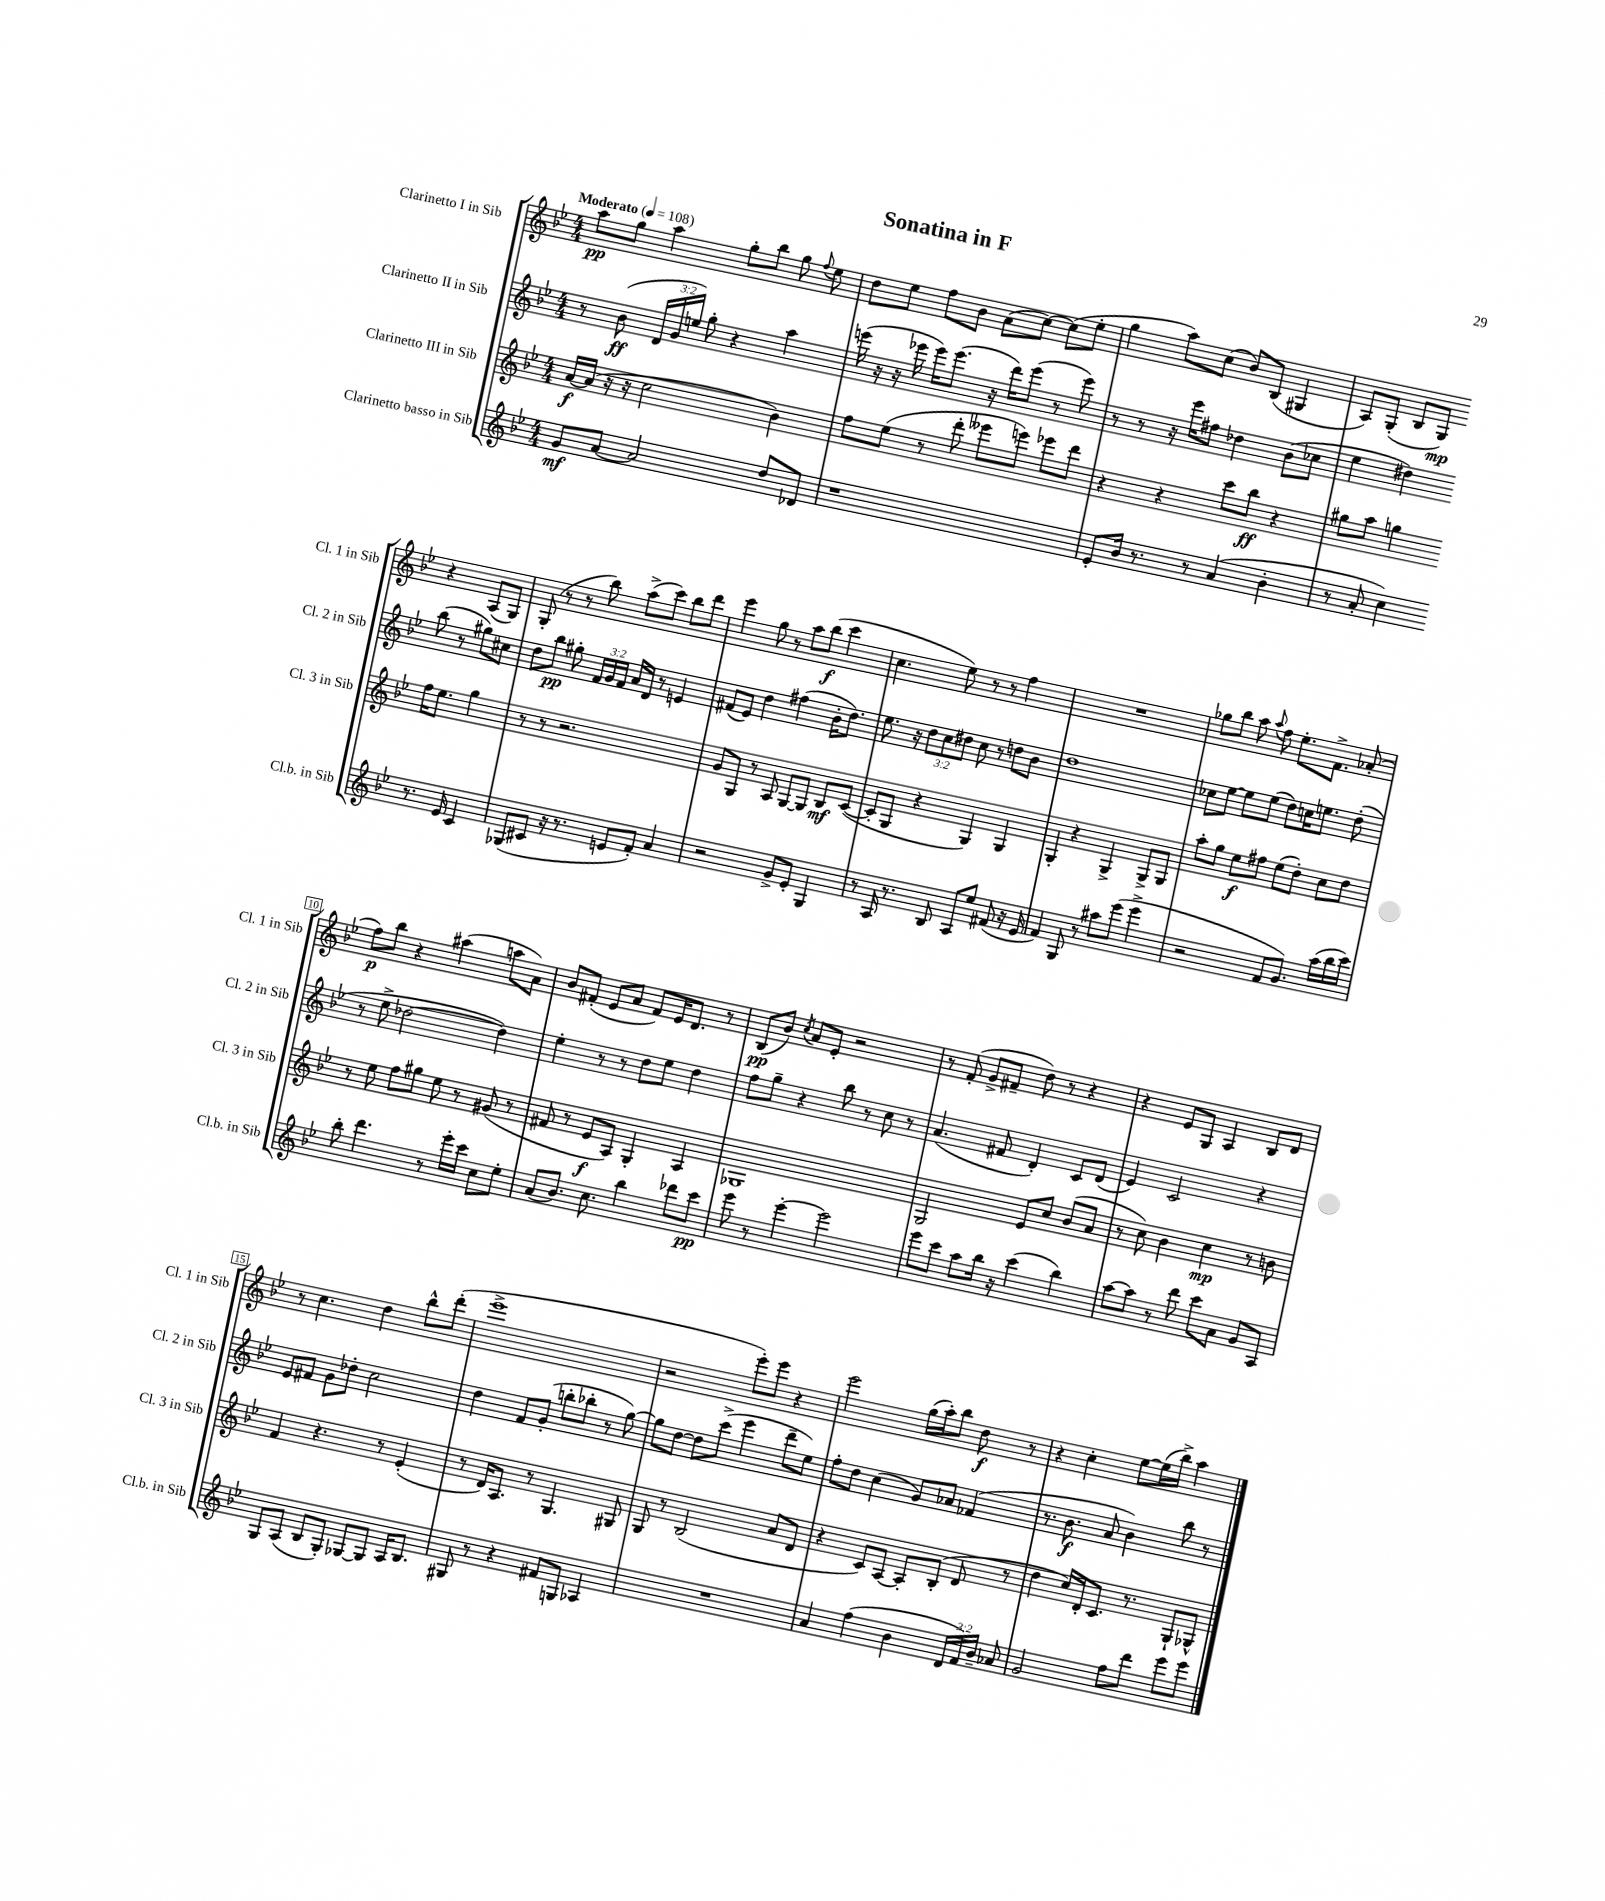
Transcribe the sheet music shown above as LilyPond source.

\header { title = "Sonatina in F" }
<<
\new StaffGroup <<
\new Staff = "s0" \with { instrumentName = "Clarinetto I in Sib" shortInstrumentName = "Cl. 1 in Sib" } {
    \clef treble \key bes \major \numericTimeSignature \time 4/4 \tempo "Moderato" 4 = 108
    \autoBeamOff a''8[\pp g''8] a''4 g''8[-. bes''8] g''8 \appoggiatura { f''8 } ees''8 |
    d''8[ ees''8] f''8[ bes'8] a'8[( c''8]~) c''8[( ees''8]-. |
    g''4 a''8[) c''8]( bes'8[) bes8]( gis4 |
    a8[) g8]-.( bes8[ g8]\mp) r4 a8[( g8]) |
    g8-.( r8 r8 bes''8) a''8[->( c'''8]) bes''8[ d'''8] |
    ees'''4 g''8 r8 a''8[ bes''8]\f( c'''4 |
    c''4. ees''8) r8 r8 f''4 |
    R1 |
    ges''8[ bes''8] a''8 \appoggiatura { a''8 } f''8 ees''8.[-. f'8.]-> aes'8-.( |
    f''8[\p) bes''8] r4 ais''4( a''8[ a'8]) |
    bes'8[ fis'8]-.( ees'8[ a'8] fis'8[) ees'16 d'8.] r8 |
    bes8[\pp( bes'8]) \acciaccatura { c''8 } a'8[ ees'8]-. r2 |
    r8 f'8-.( g'8[-> fis'8]-- d''8) r8 r4 |
    r4 ees'8[ g8] a4 bes8[ d'8] |
    r8 c''4. d''4 bes''8[-^ d'''8]-.( |
    ees'''1-> |
    r2 ees'''8[-.) ees'''8] r4 |
    ees'''2 g''16[( a''16-.) bes''8] d''8\f r8 |
    r4 c''4-. ees''8[~ ees''16( bes''16]->) a''4 \bar "|." |
}
\new Staff = "s1" \with { instrumentName = "Clarinetto II in Sib" shortInstrumentName = "Cl. 2 in Sib" } {
    \clef treble \key bes \major \numericTimeSignature \time 4/4 \override Staff.TupletNumber.text = #tuplet-number::calc-fraction-text
    \autoBeamOff r8 bes'8\ff( \tuplet 3/2 { d'16[ g'16 e''16]) } g''8-. r4 a''4 |
    e'''16( r16 r16 ees'''16 ees'''16[) ees'''8.]( r16 d'''16[) ees'''8]( r8 ees'''8) |
    r8 r8 r16 ees'''16[ fis''8] des''4 bes'8[( ces''8] |
    ees''4 dis''4) bes''8( r8 gis''8[) cis''8] |
    d''8[ bes''8]\pp gis''8-. \tuplet 3/2 { f'16[ g'16 f'16] } a'16[ d'16] r8 e'4 |
    fis'8[( ees'8]) d''4 fis''4( bes'16[-. d''8.]) |
    ees''8. r16 \tuplet 3/2 { d''8[ c''8 dis''8] } c''8 r8 d''8[ bes'8] |
    d''1 |
    ces''8[ ees''8]~ ees''8[ ees''8]( d''8[) c''16 e''8.] d''8-.( |
    r8 ees''8-> des''2~ des''4) |
    ees''4-. r8 r8 d''8[ ees''8] d''4 |
    f''8[ g''8]-- r4 bes''8 r8 c''8 r8 |
    a'4.( fis'8 d'4-.) c'8[ d'8]( |
    ees'4) c'2 r4 |
    ees'8[ fis'8] g'8[ des''8]-. c''2 |
    d''4 f'8[ g'8]-.( b''8[-. bes''8]-. r8 g''8~) |
    g''8[ d''8]~ d''8[ c'''8]->( ees'''4 d'''8[-- ees''8]) |
    f''8[-. d''8] c''4( g'8[) aes'8] fes'4( |
    r8. bes'8.\f a'8 bes'4) bes''8 r8 \bar "|." |
}
\new Staff = "s2" \with { instrumentName = "Clarinetto III in Sib" shortInstrumentName = "Cl. 3 in Sib" } {
    \clef treble \key bes \major \numericTimeSignature \time 4/4
    \autoBeamOff a'16[~\f a'16]( r16 r16 c''2 bes'4) |
    f''8[ ees''8]( r8 d'''8-. eeses'''8[ e'''8]) ees'''8[ d'''8] |
    r4 r4 c'''8[ bes''8]\ff r4 |
    gis''8[ a''8] g''4 f''16[ ees''8.] g''4 |
    r8 r8 r2. |
    g'8[ g8] r8 a8 g8[~ g8] bes8[\mf c'8]~( |
    c'8[-. g8] r4 g4) g4 |
    g4-. r4 g4-> g8[-> g8] |
    a''8[-. g''8] ees''8[\f fis''8] ees''8[( d''8]-.) c''8[ d''8] |
    r8 ees''8 f''8[ gis''8] ees''8 r8 gis'8( r8 |
    fis'8 r8 ees'8[\f a8]) g4-. a4 |
    ges1 |
    g2 ees'8[ c''8] bes'8[( a'8] |
    r8 c''8) bes'4 c''4\mp r8 b'8 |
    f'4 r4. r8 ees'4-.( |
    r8 d'16[) a8.] r8 g4. gis8 |
    g8 r8 bes2( a'8[ d'8] |
    r4 c'8[) a8]~ a8[-. bes8]-.( d'8 r8 |
    d''4 c''16[) d'16-. c'8.] r8. g8[-! ges8]-^ \bar "|." |
}
\new Staff = "s3" \with { instrumentName = "Clarinetto basso in Sib" shortInstrumentName = "Cl.b. in Sib" } {
    \clef treble \key bes \major \numericTimeSignature \time 4/4 \override Staff.TupletNumber.text = #tuplet-number::calc-fraction-text
    \autoBeamOff g'8[\mf a'8]~ a'2 d''8[ des'8] |
    r1 |
    ees'8[-. bes'16] r8. r8 a'4( bes'4-. |
    r8 a'8-. c''4) r8. ees'16 c'4 |
    ges8[( cis'8] r16 r8. e'8[ f'8]-.) a'4 |
    r2 g'8[-> ees'8]-. g4 |
    r8 a16 r8. bes8 a8[ ees''8] fis'8( r16 ees'16 |
    f'4) g8 r8 ais''8[ ees'''8]( ees'''4-> |
    r2 f'8[ g'8.]) a''16[( bes''16 c'''16]) |
    bes''8-. d'''4. r8 ees'''16[-. c'''16] c''8[ ees''8]-. |
    a'8[( bes'8.]) c''8. bes''4 des'''8[ c'''8]\pp |
    ees'''8 r8 ees'''4~-. ees'''2 |
    ees'''8[ c'''8] a''8[ bes''16] r16 c'''4( bes''4) |
    a''8[~ a''8] r8 d'''8 c'''8[ a'8] g'8[ a8] |
    g8[ a8]( bes8[ g8]-.) ges8[~ ges8] a16[ bes8.] |
    gis8 r8 r4 fis'8[ g8] aes4 |
    R1 |
    a'4 f''4( bes'4 \tuplet 3/2 { d'16[ f'16) bes'16]-- } aes'8 |
    g'2 f''8[ d'''8] ees'''8[ ees'''8] \bar "|." |
}
>>
>>
\layout { \context { \Score \override BarNumber.stencil = #(make-stencil-boxer 0.1 0.3 ly:text-interface::print) } }
